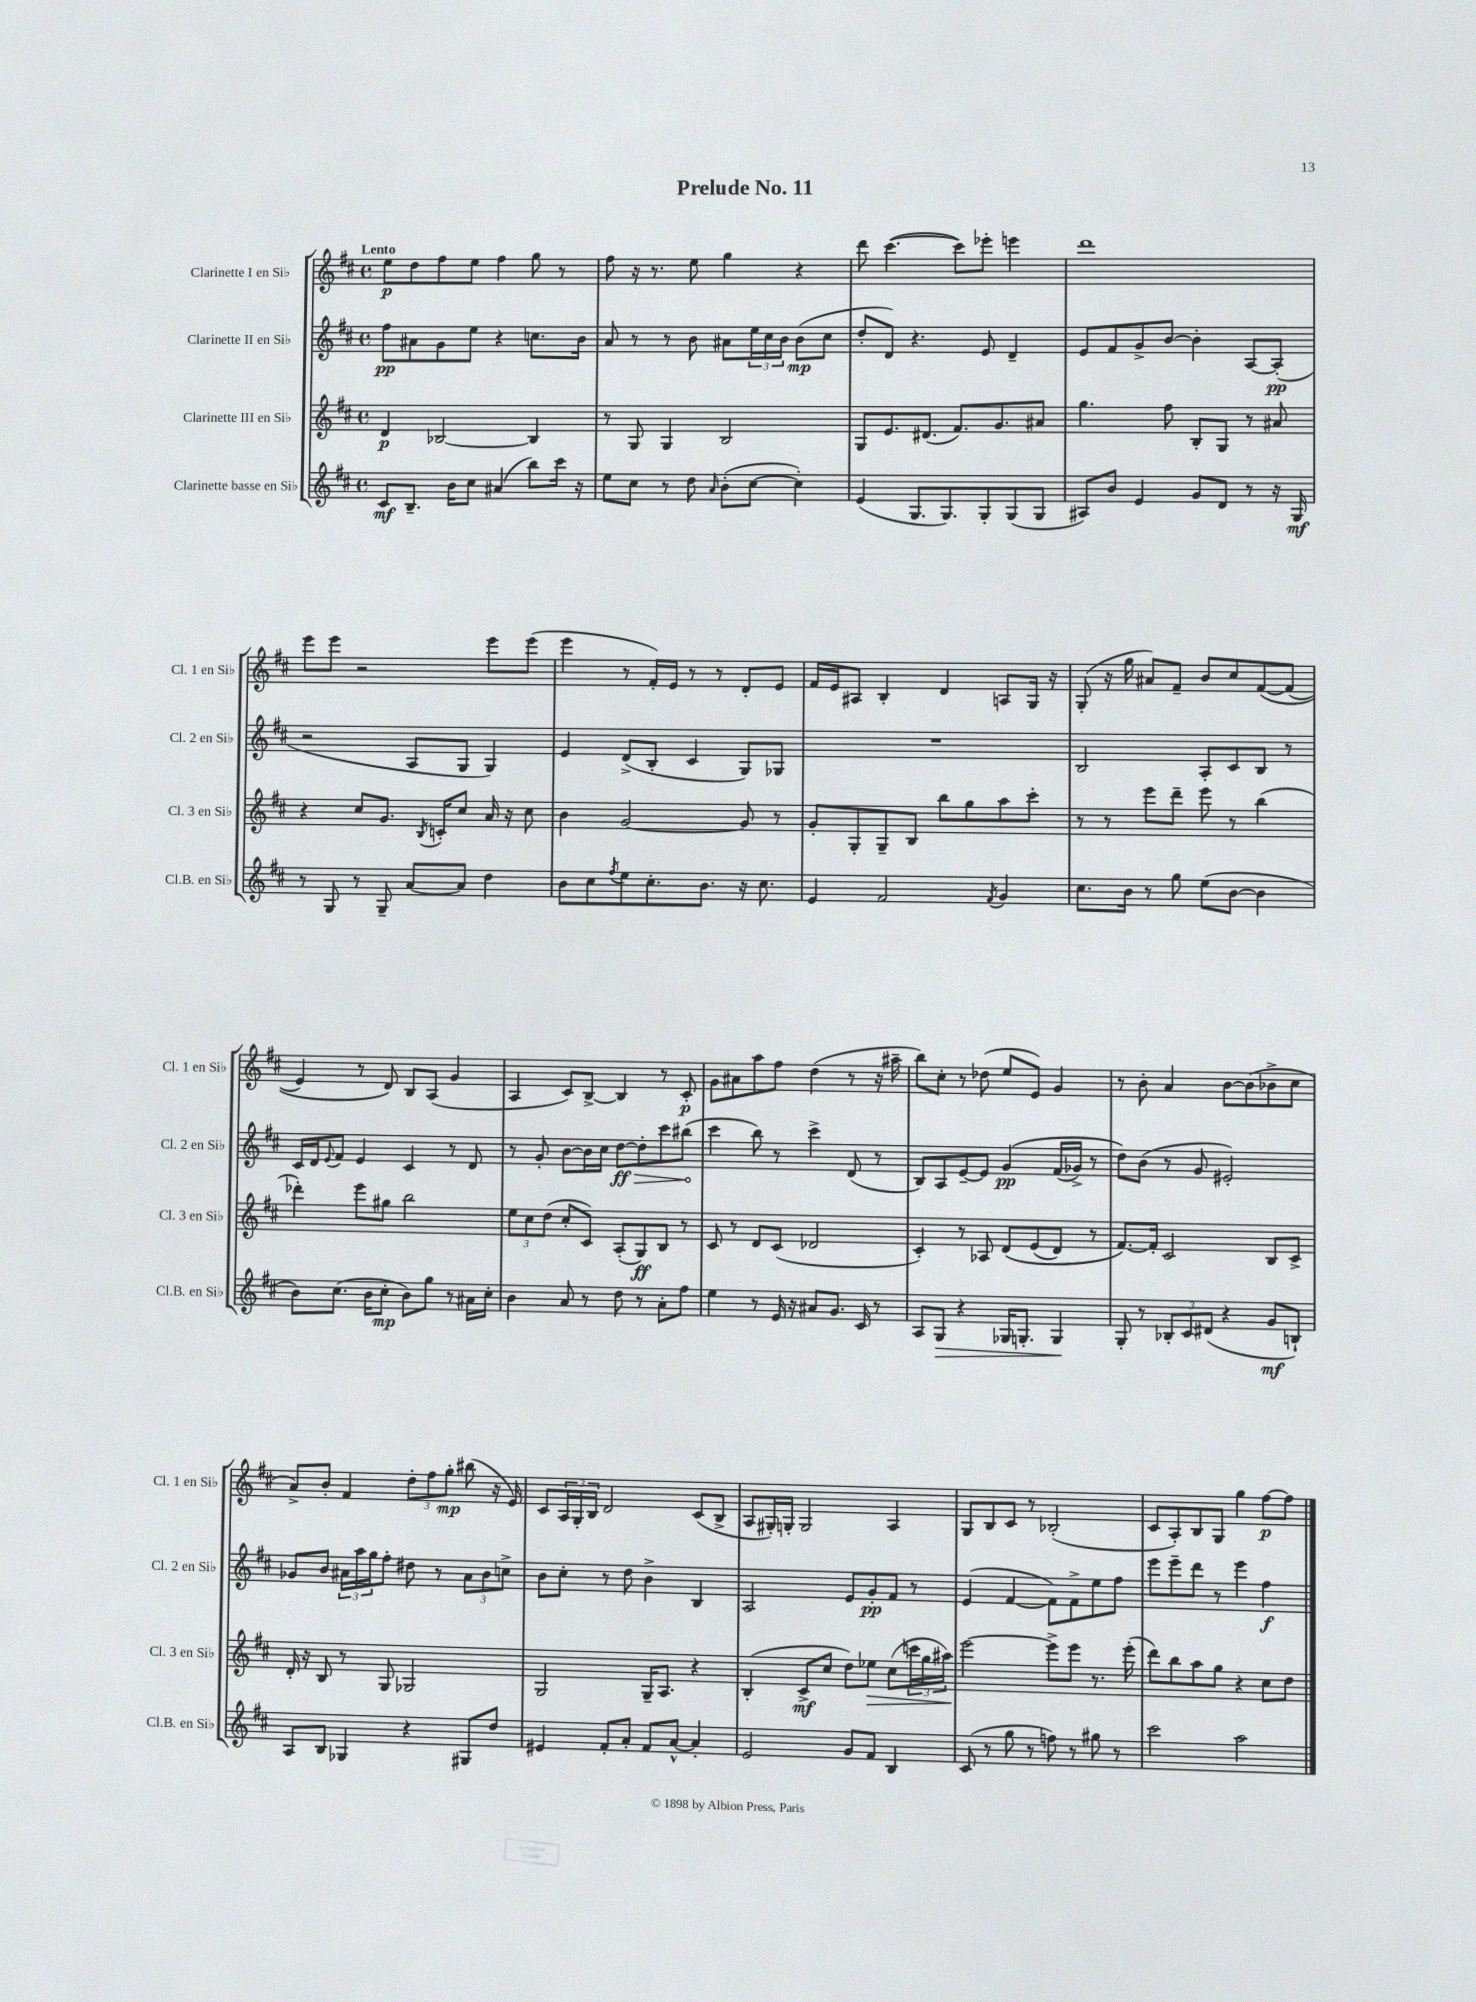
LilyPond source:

\header { title = "Prelude No. 11" }
<<
\new StaffGroup <<
\new Staff = "s0" \with { instrumentName = "Clarinette I en Sib" shortInstrumentName = "Cl. 1 en Sib" } {
    \clef treble \key d \major \defaultTimeSignature \time 4/4 \tempo "Lento"
    e''8\p d''8 fis''8 e''8 fis''4 g''8 r8 |
    fis''8 r16 r8. e''8 g''4 r4 |
    d'''8 cis'''4.~( cis'''8) ees'''8-. e'''4 |
    d'''1 |
    e'''8 e'''8 r2 e'''8 e'''8( |
    e'''4 r8 fis'16-.) e'16 r8 r8 d'8-. e'8 |
    fis'16 e'16 ais8 b4-. d'4 a8 g16 r16 |
    g8-.( r16 g''16 ais'8) fis'8-- b'8 cis''8 fis'8~\( fis'8( |
    e'4) r8 d'8\) b8 a8( g'4 |
    a4 cis'8) b8~-> b4 r8 cis'8-.\p |
    g'8 ais'8 a''8 fis''8 d''4( r8 r16 ais''16-- |
    b''8) cis''8-. r8 des''8( e''8 e'8) g'4 |
    r8 b'8-. a'4 b'8~ b'8( bes'8-> cis''8 |
    a'8->) b'8-. fis'4 \tuplet 3/2 { d''8-. fis''8 g''8-.\mp } bis''8( r16 e'16) |
    cis'8 \tuplet 3/2 { a16 g16-. b16 } d'2 cis'8( b8-> |
    a8 gis16-.) g16-. g2 a4 |
    g8 b8 cis'8 r8 bes2-.( |
    cis'8 a8-.) b8 g8 g''4 fis''8~\p fis''8 \bar "|." |
}
\new Staff = "s1" \with { instrumentName = "Clarinette II en Sib" shortInstrumentName = "Cl. 2 en Sib" } {
    \clef treble \key d \major \defaultTimeSignature \time 4/4
    fis''8\pp ais'8 g'8 e''8 r4 c''8. b'16 |
    a'8 r8 r8 b'8 ais'8 \tuplet 3/2 { e''16 cis''16 b'16 } b'8\mp( cis''8 |
    d''8-. d'8) r4. e'8 d'4-- |
    e'8 fis'8 g'8-> b'8~ b'4-. a8~ a8-.\pp( |
    r2 a8 g8 g4) |
    e'4 d'8->( b8-. cis'4 g8) ges8 |
    R1 |
    b2 a8-. cis'8 b8 r8 |
    cis'16 d'16 \appoggiatura { e'8 } fis'8 e'4 cis'4 r8 d'8 |
    r8 g'8-. b'8~ b'16 cis''16 \once \override Hairpin.circled-tip = ##t d''8~\ff\> d''8-. cis'''8 bis''8\!( |
    cis'''4 b''8) r8 cis'''4-> d'8( r8 |
    b8) a8 e'8~-- e'8 g'4\pp\( fis'16( ges'16->) r8 |
    d''8\) b'8( r8 g'8 eis'2-.) |
    ges'8 b'8 \tuplet 3/2 { ais'16 a''16 g''16 } fis''8-. dis''8 r8 \tuplet 3/2 { ais'8 b'8 c''8-> } |
    b'8 cis''8-. r8 d''8 b'4-> b4 |
    a2 e'8 g'8-.\pp fis'8 r8 |
    e'4( fis'4~ fis'8) fis'8-> e''8 fis''8 |
    e'''8 e'''8-- d'''8 r8 e'''4 fis''4\f \bar "|." |
}
\new Staff = "s2" \with { instrumentName = "Clarinette III en Sib" shortInstrumentName = "Cl. 3 en Sib" } {
    \clef treble \key d \major \defaultTimeSignature \time 4/4
    d'4\p bes2~ bes4 |
    r8 g8 g4 b2 |
    g8 e'8. dis'8.( fis'8.) g'8. ais'8 |
    g''4. fis''8 b8-. g8 r8 ais'8 |
    r4 cis''8 g'8. \acciaccatura { b8 } c'16-. cis''8 a'16 r16 cis''8 |
    b'4 g'2~ g'8 r8 |
    g'8-. g8-. g8-- b8 b''8 g''8 a''8 cis'''8-. |
    r8 r8 e'''8 d'''8-- e'''8 r8 b''4( |
    des'''4-.) e'''8 gis''8 b''2 |
    \tuplet 3/2 { e''8 cis''8 d''8( } cis''8-. cis'8) a8-.( g8\ff) b8 r8 |
    cis'8 r8 d'8 cis'8( des'2 |
    cis'4-.) r8 aes8 d'8\( e'8( d'8) r8 |
    fis'8.~\) fis'16-. cis'2 b8 cis'8-> |
    d'16-. r16 b8 r8 g8 ges2 |
    g2 g16-- a8. r4 |
    b4-.( cis'8->\mf cis''8 d''8) ees''8\> cis''8( \tuplet 3/2 { c'''16 g''16 ais''16\!) } |
    e'''2~ e'''8-> e'''8 r8. e'''16-.( |
    d'''8) b''8 a''8 g''8 r4 cis''8 d''8 \bar "|." |
}
\new Staff = "s3" \with { instrumentName = "Clarinette basse en Sib" shortInstrumentName = "Cl.B. en Sib" } {
    \clef treble \key d \major \defaultTimeSignature \time 4/4
    cis'8\mf b8.-- b'16 cis''8 ais'4( b''8) cis'''16 r16 |
    e''8 cis''8 r8 d''8 \grace { a'16 } b'8-.( cis''8~ cis''4-.) |
    e'4( g8. g8.) g8-. g8( g8 |
    ais8) b'8 e'4 g'8 d'8 r8 r16 g16\mf |
    r8 g8 r8 g8-- a'8~ a'8 d''4 |
    b'8 cis''8 \acciaccatura { fis''8 } e''8 cis''8.-. b'8. r16 cis''8. |
    e'4 fis'2 \acciaccatura { fis'8 } g'4 |
    cis''8. b'16 r8 g''8 e''8( b'8~ b'4 |
    b'8) cis''8.( b'16 cis''8-.\mp b'8) g''8 r8 ais'16 cis''16-. |
    b'4 a'8 r8 d''8 r8 a'8-. fis''8 |
    e''4 r8 e'16 r16 ais'8 g'8. cis'16 r8 |
    a8 g8\> r4 ges16 g8.-. g4\! |
    g8-. r8 \tuplet 3/2 { bes8-. cis'8 dis'8( } r4 g'8\mf b8-!) |
    a8 b8 ges4 r4 gis8 d''8 |
    eis'4 fis'8-. a'8-. fis'8 a'8~-^ a'4-. |
    e'2 g'8 fis'8 b4 |
    cis'8( r8 g''8 r8 f''8) r8 gis''8 r8 |
    cis'''2 a''2 \bar "|." |
}
>>
>>
\layout { \context { \Score \remove "Bar_number_engraver" } }
